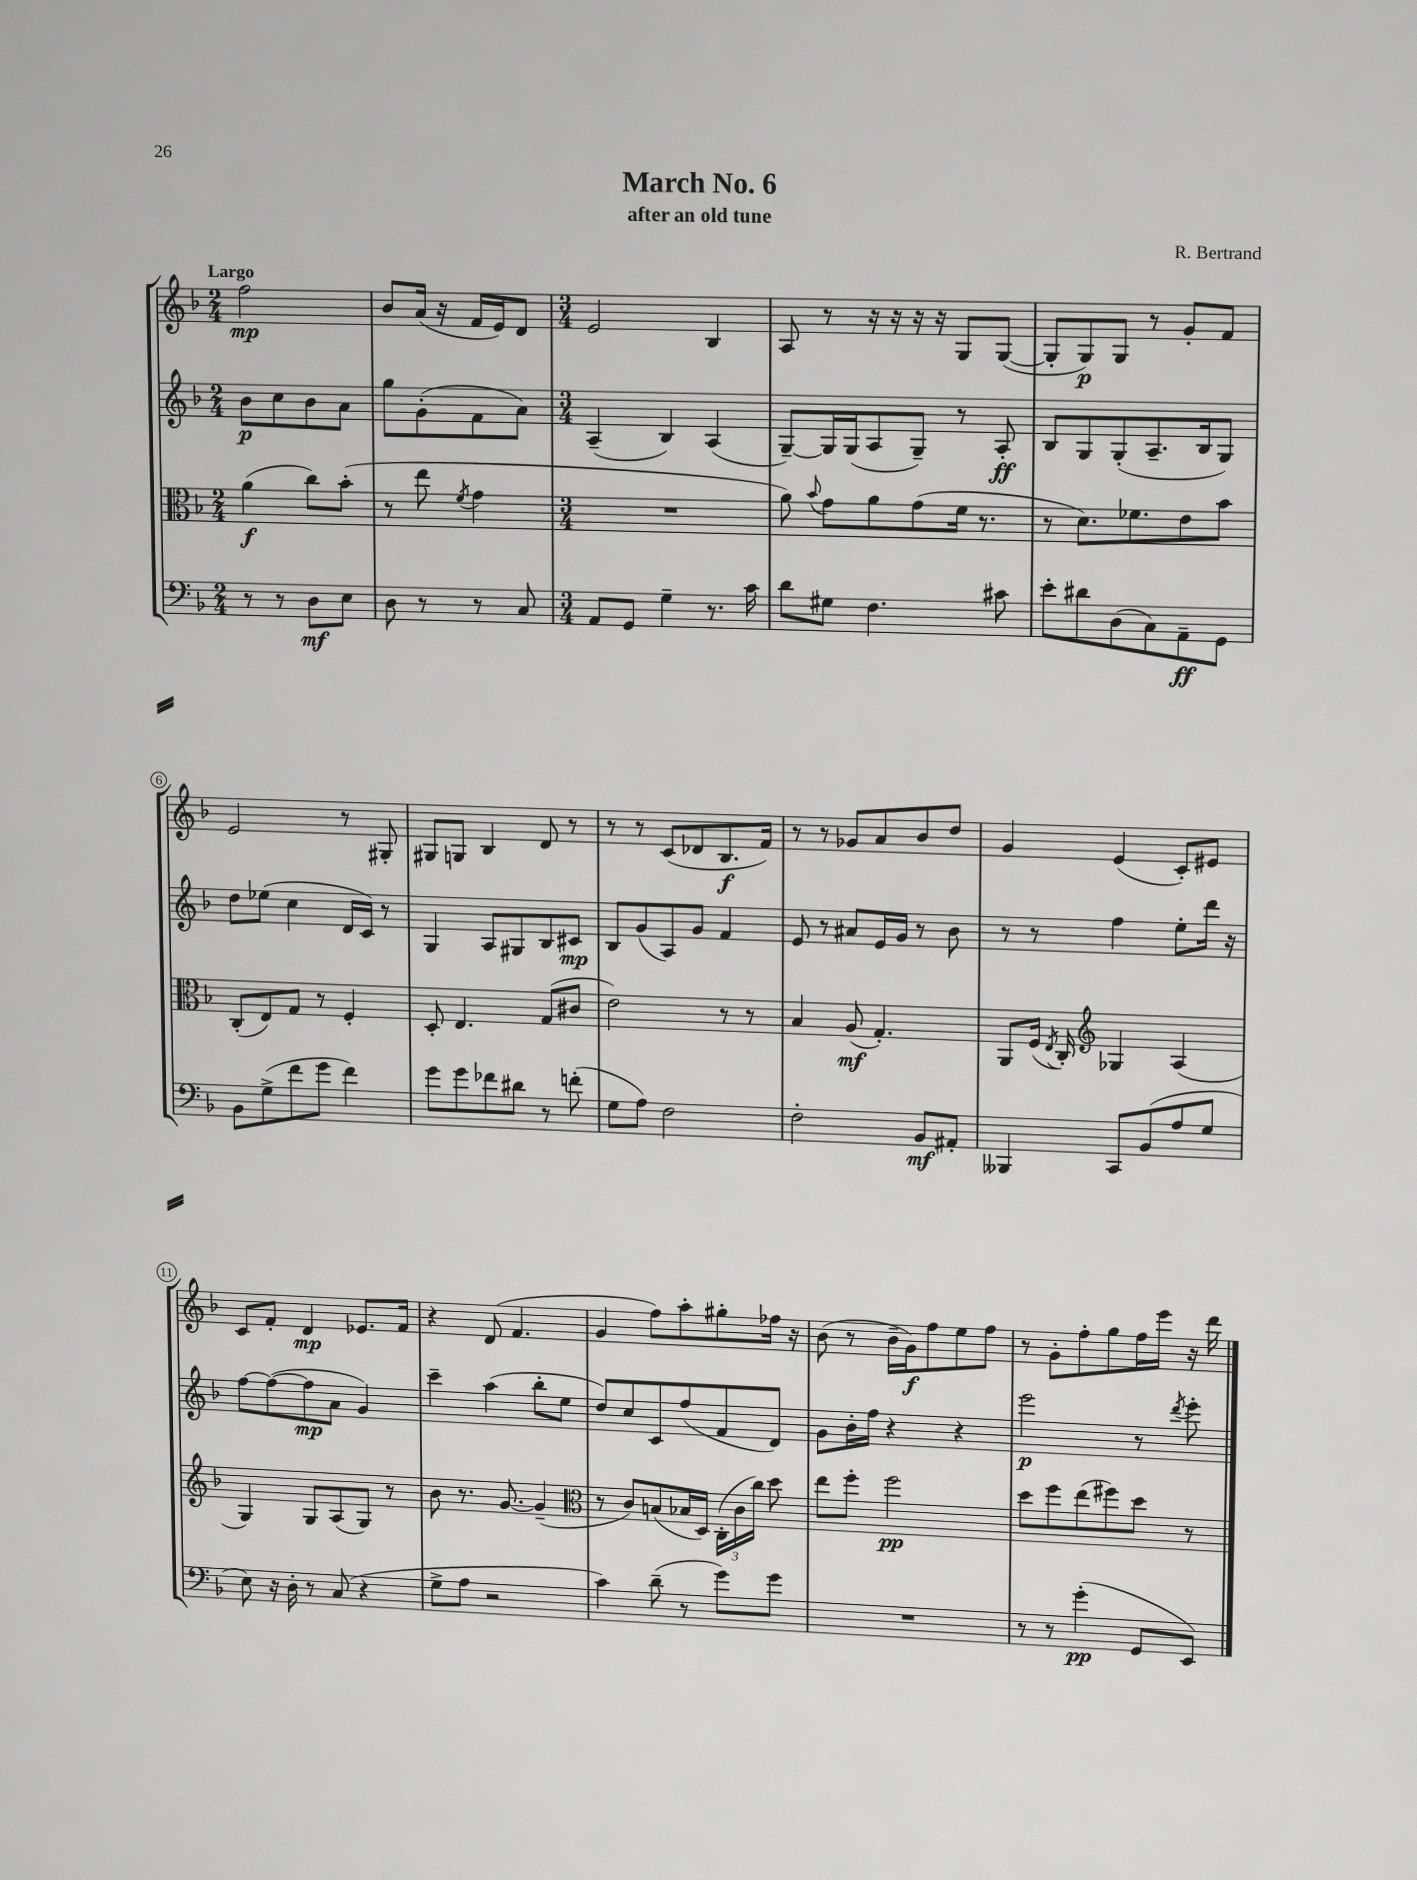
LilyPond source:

\header { title = "March No. 6" composer = "R. Bertrand" subtitle = "after an old tune" }
<<
\new StaffGroup <<
\new Staff = "s0" {
    \clef treble \key f \major \numericTimeSignature \time 2/4 \tempo "Largo"
    \autoBeamOff f''2\mp |
    bes'8[ a'16]( r16 f'16[ e'16) d'8] |
    \numericTimeSignature \time 3/4 e'2 bes4 |
    a8 r8 r16 r16 r16 r16 g8[ g8]~( |
    g8[-. g8\p) g8] r8 g'8[-. f'8] |
    e'2 r8 gis8-. |
    gis8[ g8] bes4 d'8 r8 |
    r8 r8 c'8[( des'8 bes8.\f f'16]) |
    r8 r8 ges'8[ a'8 bes'8 d''8] |
    g'4 e'4( c'8[-.) eis'8] |
    c'8[ f'8]-. d'4\mp ees'8.[ f'16] |
    r4 d'8( f'4. |
    g'4 f''8[) a''8-. gis''8-. fes''16] r16 |
    bes'8( r8 bes'16[-- g'16\f) f''8 e''8 f''8] |
    r8 g'8[-. f''8-. g''8 f''16 e'''16] r16 d'''16 \bar "|." |
}
\new Staff = "s1" {
    \clef treble \key f \major \numericTimeSignature \time 2/4
    \autoBeamOff bes'8[\p c''8 bes'8 a'8] |
    g''8[ g'8-.( f'8 a'8]) |
    \numericTimeSignature \time 3/4 a4--( bes4) a4( |
    g8[~--) g16 g16( a8 g8]--) r8 a8-.\ff |
    bes8[ g8 g8-.( a8.-- bes16 g8]) |
    d''8[ ees''8]( c''4 d'16[ c'16]) r8 |
    g4 a8[ gis8 bes8 cis'8]\mp |
    bes8[ g'8( a8) g'8] f'4 |
    e'8 r8 ais'8[ e'16 g'16] r8 bes'8 |
    r8 r8 f''4 e''8[-. d'''16] r16 |
    f''8[~ f''8~( f''8\mp a'8] g'4) |
    c'''4-- a''4( bes''8[-. e''8] |
    d''8[) c''8 c'8 f''8( f'8 d'8]) |
    g'8[ bes'16-. f''16] r4 r4 |
    e'''2\p r8 \acciaccatura { d'''8 } e'''8-. \bar "|." |
}
\new Staff = "s2" {
    \clef alto \key f \major \numericTimeSignature \time 2/4
    \autoBeamOff a'4\f( c''8[) bes'8]-.( |
    r8 e''8 \acciaccatura { f'8 } g'4 |
    \numericTimeSignature \time 3/4 R2. |
    a'8) \appoggiatura { bes'8 } g'8[ a'8 g'8( f'16] r8. |
    r8 d'8.[) fes'8. e'8 bes'8] |
    c8[-.( e8) g8] r8 f4-. |
    d8-. e4. g8[( cis'8] |
    e'2) r8 r8 |
    bes4 a8\mf( g4.-.) |
    a,8[ f16]( \acciaccatura { e8 } c16-.) \clef treble ges4 a4( |
    g4) g8[ a8( g8]) r8 |
    bes'8 r8. g'8.~ g'4--( |
    \clef alto r8 c'8[) b8( bes16 d16]) \tuplet 3/2 { c16[-.( c'16 c''16]) } d''8 |
    e''8[ f''8]-. f''2\pp |
    d''8[ f''8 e''8( fis''8) d''8] r8 \bar "|." |
}
\new Staff = "s3" {
    \clef bass \key f \major \numericTimeSignature \time 2/4
    \autoBeamOff r8 r8 d8[\mf e8] |
    d8 r8 r8 c8 |
    \numericTimeSignature \time 3/4 a,8[ g,8] g4-- r8. c'16 |
    d'8[ gis8] f4. cis'8 |
    e'8[-. dis'8 d8( c8) a,8--\ff g,8] |
    bes,8[ g8->( f'8 g'8] f'4) |
    g'8[ g'8 fes'8 dis'8] r8 f'8-.( |
    g8[ a8]) f2 |
    f2-. bes,8[\mf ais,8]-. |
    beses,,4 c,8[ bes,8( a8 g8] |
    e8) r16 d16-. r8 c8( r4 |
    g8[-> a8] r2 |
    c'4) d'8--( r8 g'8[) g'8] |
    R2. |
    r8 r8 g'4-.\pp( g,8[ e,8]) \bar "|." |
}
>>
>>
\layout { \context { \Score \override BarNumber.stencil = #(make-stencil-circler 0.1 0.3 ly:text-interface::print) } }
